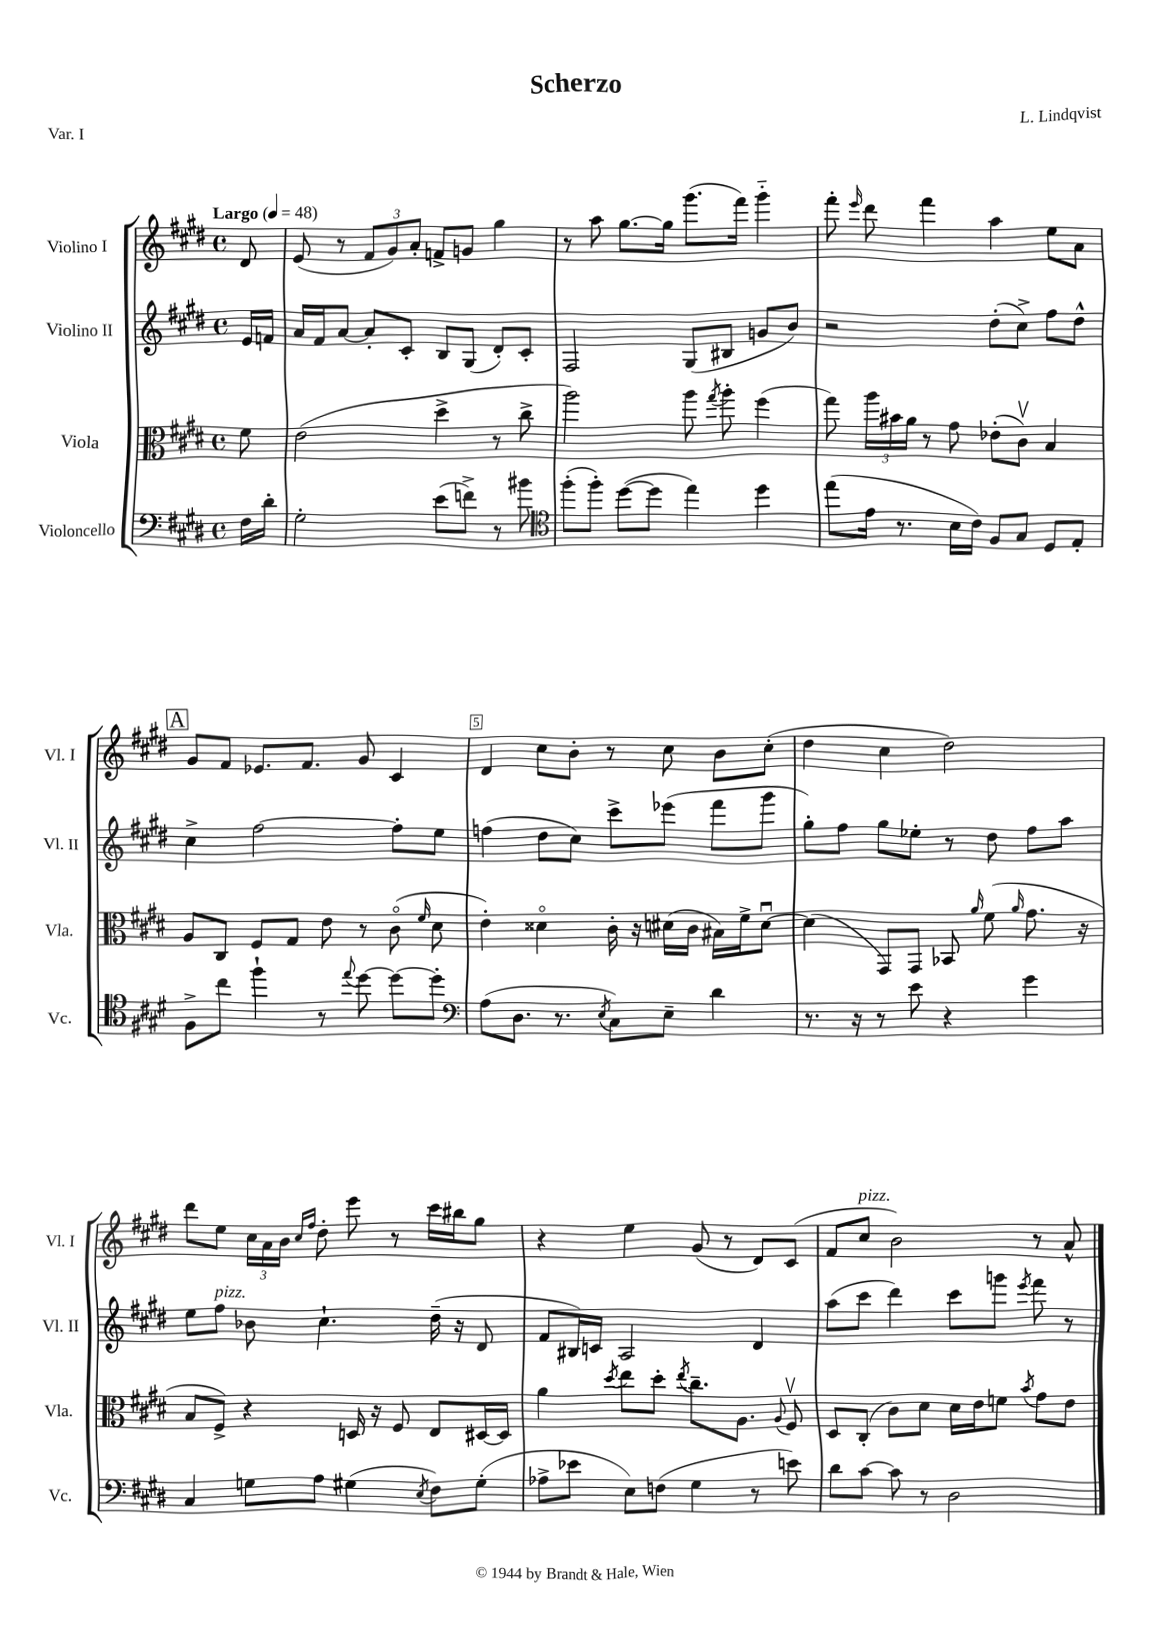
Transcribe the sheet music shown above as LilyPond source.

\header { title = "Scherzo" composer = "L. Lindqvist" piece = "Var. I" }
<<
\new StaffGroup <<
\new Staff = "s0" \with { instrumentName = "Violino I" shortInstrumentName = "Vl. I" } {
    \clef treble \key e \major \defaultTimeSignature \time 4/4 \partial 8 \tempo "Largo" 4 = 48
    \autoBeamOff dis'8 |
    e'8( r8 \tuplet 3/2 { fis'8[ gis'8) a'8]-. } f'8[-> g'8] gis''4 |
    r8 a''8 gis''8.[~ gis''16] gis'''8.[( fis'''16]) gis'''4-_ |
    fis'''8-. \grace { e'''16 } dis'''8 fis'''4 a''4 e''8[ a'8] |
    \mark \markup { \box "A" } gis'8[ fis'8] ees'8.[ fis'8.] gis'8 cis'4 |
    dis'4 cis''8[ b'8]-. r8 cis''8 b'8[ cis''8]-.( |
    dis''4 cis''4 dis''2) |
    dis'''8[ e''8] \tuplet 3/2 { cis''16[ a'16 b'16] } \grace { cis''16[ fis''16] } dis''8-. e'''8 r8 cis'''16[ bis''16 gis''8] |
    r4 e''4 gis'8( r8 dis'8[) cis'8]( |
    fis'8[ cis''8]^\markup { \italic "pizz." } b'2) r8 a'8-^ \bar "|." |
}
\new Staff = "s1" \with { instrumentName = "Violino II" shortInstrumentName = "Vl. II" } {
    \clef treble \key e \major \defaultTimeSignature \time 4/4 \partial 8
    \autoBeamOff e'16[ f'16] |
    a'16[ fis'16 a'8]~ a'8[-. cis'8]-. b8[ gis8]( dis'8[-.) cis'8]-. |
    fis2 gis8[( bis8] g'8[ b'8]) |
    r2 dis''8[-.( cis''8]->) fis''8[ dis''8]-^ |
    \mark \markup { \box "A" } cis''4-> fis''2~ fis''8[-. e''8] |
    f''4( dis''8[ cis''8]) cis'''8[-> ees'''8]( fis'''8[ gis'''8] |
    gis''8[-.) fis''8] gis''8[ ees''8]-. r8 dis''8 fis''8[ a''8] |
    e''8[ fis''8]^\markup { \italic "pizz." } bes'8 cis''4.-! dis''16--( r16 dis'8 |
    fis'8[ bis16) c'16] a2 dis'4 |
    a''8[( cis'''8] dis'''4) cis'''8[ g'''8] \acciaccatura { e'''8 } fis'''8 r8 \bar "|." |
}
\new Staff = "s2" \with { instrumentName = "Viola" shortInstrumentName = "Vla." } {
    \clef alto \key e \major \defaultTimeSignature \time 4/4 \partial 8
    \autoBeamOff fis'8 |
    e'2( dis''4-> r8 cis''8-> |
    a''2) a''8 \acciaccatura { gis''8 } a''8-. fis''4( |
    gis''8) \tuplet 3/2 { a''16[ bis'16 a'16] } r8 gis'8 ees'8[-.( cis'8]\upbow) b4 |
    \mark \markup { \box "A" } a8[ cis8] fis8[ gis8] e'8 r8 cis'8\flageolet( \grace { fis'16 } dis'8 |
    e'4-.) disis'4\flageolet cis'16-. r16 dis'16[( cis'16] bis16[) fis'16-> dis'8]~\downbow |
    dis'4( gis,8[) gis,8] bes,8 \grace { a'16 } fis'8( \grace { a'16 } gis'8. r16 |
    b8[ fis8]->) r4 d16 r16 fis8 e8[ dis16~ dis16] |
    a'4 \acciaccatura { dis''8 } e''8[ dis''8]-. \acciaccatura { e''8 } cis''8.[-- a8.] \appoggiatura { a8 } fis8\upbow |
    dis8[ cis8]-.( cis'8[) dis'8] dis'16[ e'16 f'8] \acciaccatura { b'8 } gis'8[ e'8] \bar "|." |
}
\new Staff = "s3" \with { instrumentName = "Violoncello" shortInstrumentName = "Vc." } {
    \clef bass \key e \major \defaultTimeSignature \time 4/4 \partial 8
    \autoBeamOff fis16[ dis'16]-. |
    gis2-. e'8[( f'8]->) r8 bis'8 |
    \clef tenor fis''8[-.( fis''8]-.) dis''8[~( dis''8] e''4) dis''4 |
    e''8[( e'16] r8. b16[ cis'16]) fis8[ gis8] dis8[ e8]-. |
    \mark \markup { \box "A" } fis8[-> cis''8] fis''4-! r8 \appoggiatura { e''8 } dis''8~ dis''8[~ dis''8]-. |
    \clef bass a8[( dis8.] r8. \acciaccatura { e8 } cis8[) e8]-- dis'4 |
    r8. r16 r8 e'8 r4 gis'4 |
    cis4 g8[ a8] gis4( \acciaccatura { e8 } fis8[) gis8]-.( |
    aes8[-> ees'8] e8[) f8]( gis4 r8 e'8) |
    dis'8[ cis'8]~ cis'8 r8 dis2 \bar "|." |
}
>>
>>
\layout { \context { \Score \override BarNumber.break-visibility = ##(#f #t #t) barNumberVisibility = #(every-nth-bar-number-visible 5) \override BarNumber.stencil = #(make-stencil-boxer 0.1 0.3 ly:text-interface::print) } }
